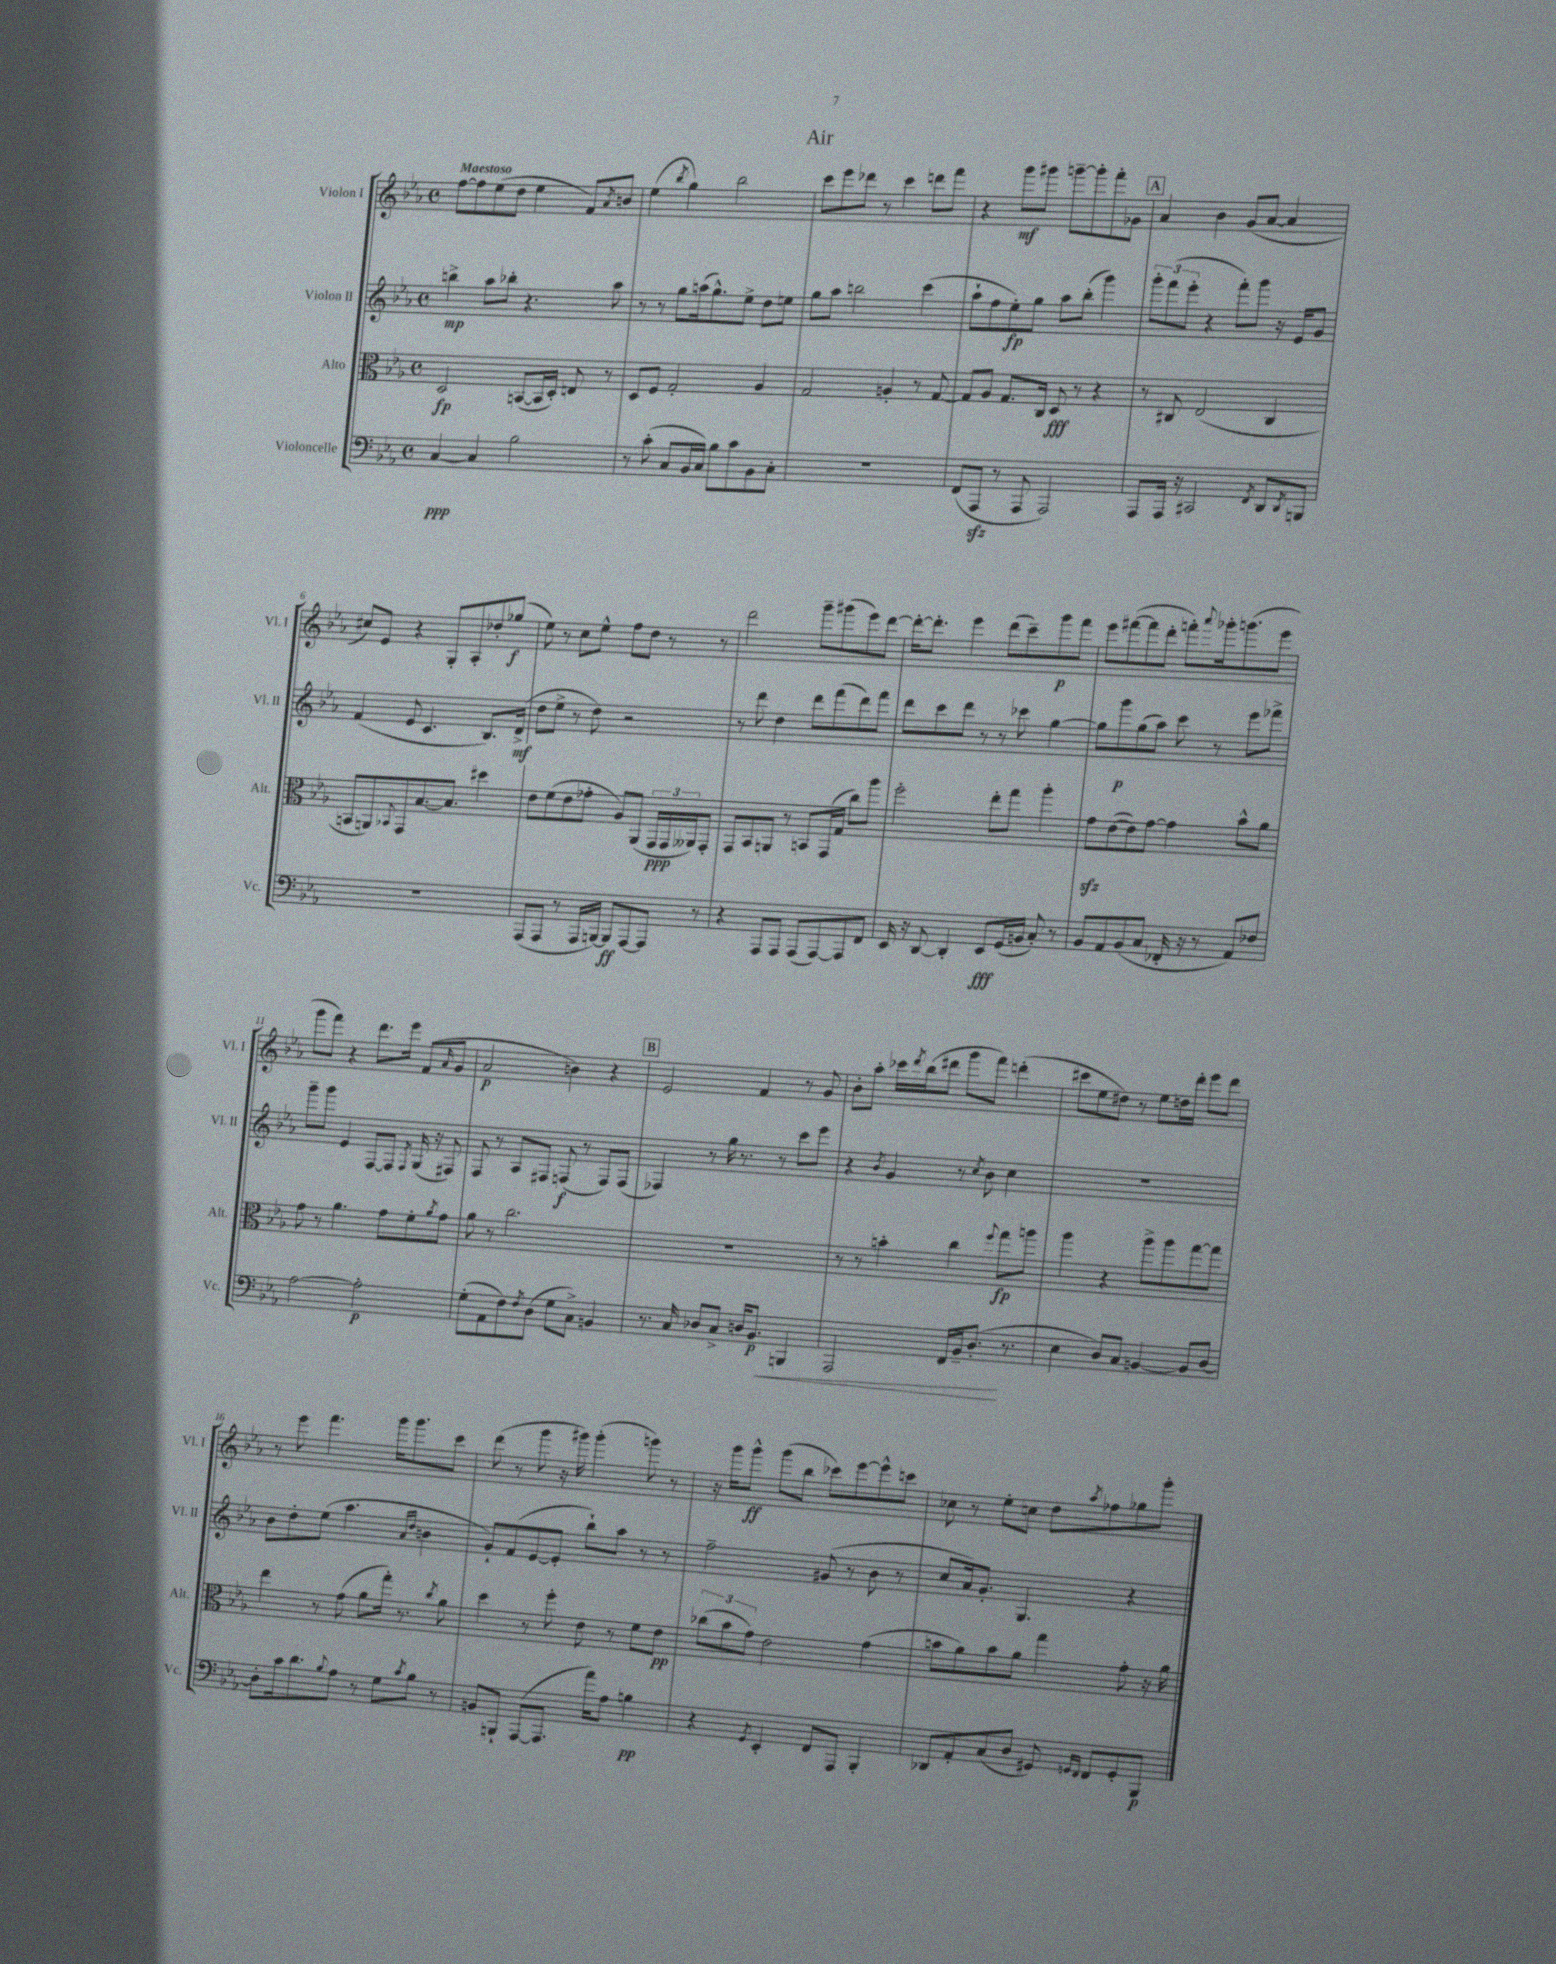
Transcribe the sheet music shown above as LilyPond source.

\header { title = "Air" }
<<
\new StaffGroup <<
\new Staff = "s0" \with { instrumentName = "Violon I" shortInstrumentName = "Vl. I" } {
    \clef treble \key ees \major \defaultTimeSignature \time 4/4 \tempo "Maestoso"
    f''8~ f''8 ees''8( d''8 ees''4 f'8) \acciaccatura { aes'8 } b'8 |
    ees''4( \acciaccatura { bes''8 } g''4) bes''2 |
    c'''8 ees'''8 des'''8 r8 c'''4 d'''8 f'''8 |
    r4 g'''8\mf gis'''8 g'''8~-- g'''8-. f'''8-. ges'8 |
    \mark \markup { \box "A" } aes'4 bes'4 g'8( aes'8~ aes'4 |
    cis''8) ees'8 r4 g8-. aes8-. des''8-. ges''8\f( |
    ees''8) r8 c''8 ees''8-^ f''8 d''8 r8 r8 |
    d'''2 g'''8-- gis'''8( ees'''8) d'''8~ |
    d'''16~-. d'''8.-. ees'''4 d'''8( c'''8--) g'''8\p f'''8 |
    ees'''8 fis'''8~( fis'''8 d'''8-. f'''8-.) \appoggiatura { aes'''8 } ges'''16-. g'''8.( ees'''8 |
    g'''8 f'''8) r4 d'''8. ees'''16 f'8( \grace { aes'16 } g'8 |
    aes'2\p b'4) r4 |
    \mark \markup { \box "B" } ees'2 f'4 r8 g'8 |
    bes'8-. aes''8-. ces'''16 \acciaccatura { d'''8 } bes''16( dis'''8 g'''8 f'''8) d'''4-.( |
    cis'''8 ees''8 dis''8) r8 ees''8 d''16 d'''16-. ees'''8 d'''8 |
    r8 ees'''8 f'''4. g'''16 g'''8. c'''8 |
    d'''8( r8 g'''8 r16 gis'''16) gis'''4-.( g'''8) r8 |
    r16 g'''16 g'''8-^\ff g'''8( bes''8 ces'''8) ees'''8~ ees'''8-^ c'''8 |
    ces''8 r8 ees''8-. c''8 d''8 \acciaccatura { aes''8 } fes''8 ges''8 g'''8-. \bar "|." |
}
\new Staff = "s1" \with { instrumentName = "Violon II" shortInstrumentName = "Vl. II" } {
    \clef treble \key ees \major \defaultTimeSignature \time 4/4
    b''4->\mp aes''8 bes''8-. r4. aes''8 |
    r8 r8 g''8 a''16( g''8.-^) ees''8-> d''8 e''8 |
    g''8 aes''8 b''2 c'''4( |
    aes''8-! f''8 ees''8-.\fp) g''8 aes''8 bes''8-.( g'''4) |
    \mark \markup { \box "A" } \tuplet 3/2 { g'''8-. f'''8( ees'''8-. } r4 f'''8-.) g'''8 r16 ees'16 g'8 |
    f'4( ees'8 c'4. bes8.) d'16->\mf( |
    d''8 ees''8-> r8 d''8) r2 |
    r8 d'''8 d''4 d'''8 f'''8( d'''8) f'''8 |
    d'''8 c'''8 d'''8 r8 r8 ces'''8 g''4~ |
    g''8 g'''8\p g''8( aes''8) c'''8 r8 ees'''8 fes'''8-> |
    g'''8-- g'''8 ees'4 f8~ f8 \acciaccatura { f8 } g16( r16 fis8) |
    f8 r8 aes8 fis8 f8\f( r8 f8) f8( |
    \mark \markup { \box "B" } fes4) r8 g''16 r8. r8 c'''8 ees'''8 |
    r4 \acciaccatura { bes'8 } g'4 r8 \acciaccatura { c''8 } bes'8 c''4 |
    R1 |
    bes'8 d''8-. ees''8( aes''4. \grace { aes'16 d''16 } b'4 |
    g'8-!) f'8( ees'8~ ees'8-. bes''8-!) aes''8 r8 r8 |
    f''2-- gis'8( r8 bes'8 r8 |
    c''8 aes'16) g'8.-. g4. r4 \bar "|." |
}
\new Staff = "s2" \with { instrumentName = "Alto" shortInstrumentName = "Alt." } {
    \clef alto \key ees \major \defaultTimeSignature \time 4/4
    d2\fp b,8~( b,16 d16-.) e8 r8 |
    d8 f8 g2-. aes4 |
    g2 a4-. r8 g8~ |
    g8 aes8 g8. c16 d8\fff r8 r4 |
    \mark \markup { \box "A" } r8 cis8 ees2( cis4 |
    b,8 a,8) \appoggiatura { bes,8 } g,8 bes8.~ bes8. dis''4 |
    ees'8 f'8( ees'8 ges'8-. aes8) aes,8( \tuplet 3/2 { g,16\ppp g,16 aeses,16) } g,8-. |
    g,8 bes,8 a,8 r8 b,8 g,16( g16 c''8) aes''8 |
    f''2-. ees''8-. g''8 aes''4-. |
    g'8\sfz ees'8~( ees'8) g'8~ g'4 bes'8-^ aes'8 |
    g'8 r8 aes'4. g'8 f'8-. \acciaccatura { aes'8 } g'8 |
    aes'8 r8 c''2. |
    \mark \markup { \box "B" } R1 |
    r8 r8 b'4-. c''4 \appoggiatura { f''8 } g''8\fp a''8 |
    aes''4 r4 aes''8-> aes''8 g''8~ g''8 |
    ees''4 r8 g'8( aes'8 g''16-.) r8. \acciaccatura { c''8 } aes'8 |
    d''4 r8 f''8-. ees'8 r8 f'8 ees'8\pp |
    \tuplet 3/2 { ces''8( bes'8 g'8) } ees'2 g'4( |
    b'8 aes'8) b'8 aes'8 g''4 g'8-. r16 aes'16 \bar "|." |
}
\new Staff = "s3" \with { instrumentName = "Violoncelle" shortInstrumentName = "Vc." } {
    \clef bass \key ees \major \defaultTimeSignature \time 4/4
    c4~\ppp c4 bes2 |
    r8 c'8-.( c8 bes,16 c16) bes8 c'8 bes,8 c8-. |
    R1 |
    f,8( aes,,8\sfz r8 aes,,8 aes,,2) |
    \mark \markup { \box "A" } aes,,8 aes,,16 r16 cis,2 \acciaccatura { f,8 } d,8 \acciaccatura { d,8 } b,,8 |
    R1 |
    aes,,8( aes,,8 r8 aes,,16 b,,16~) b,,8\ff aes,,8~ aes,,8 r8 |
    r4 aes,,8 aes,,8 aes,,8( aes,,8~) aes,,8 f,8 |
    ees,16 r16 d,8~ d,4-. ees,8\fff g,16( b,16 c8-.) r8 |
    bes,8 aes,8 bes,8( c8 fes,16-. r16 r8 aes,8) fes8 |
    aes2~ aes2-.\p |
    g8-.( aes,8 f8) \acciaccatura { f8 } d8( g8 c8->) b,4 |
    \mark \markup { \box "B" } r8. c16 des8 c8-> d16 bes,8.\p\< b,,4 |
    aes,,2 f,16 bes,16-- d8.-.\!( r8. |
    ees4 d8) c8 b,4~ b,8 d8~ |
    d8-. c'16 d'8. \appoggiatura { bes8 } aes8 r8 g8 \acciaccatura { c'8 } bes8 r8 |
    b,8 b,,8-! aes,,8~( aes,,8. aes'16) aes8 b4\pp |
    r4 \acciaccatura { g,8 } ees,4-. f,8 aes,,8 bes,,4-. |
    des,8 aes,8-. c8( d8 gis,8) \grace { g,16 f,16 } f,8 g,8-. bes,,8\p \bar "|." |
}
>>
>>
